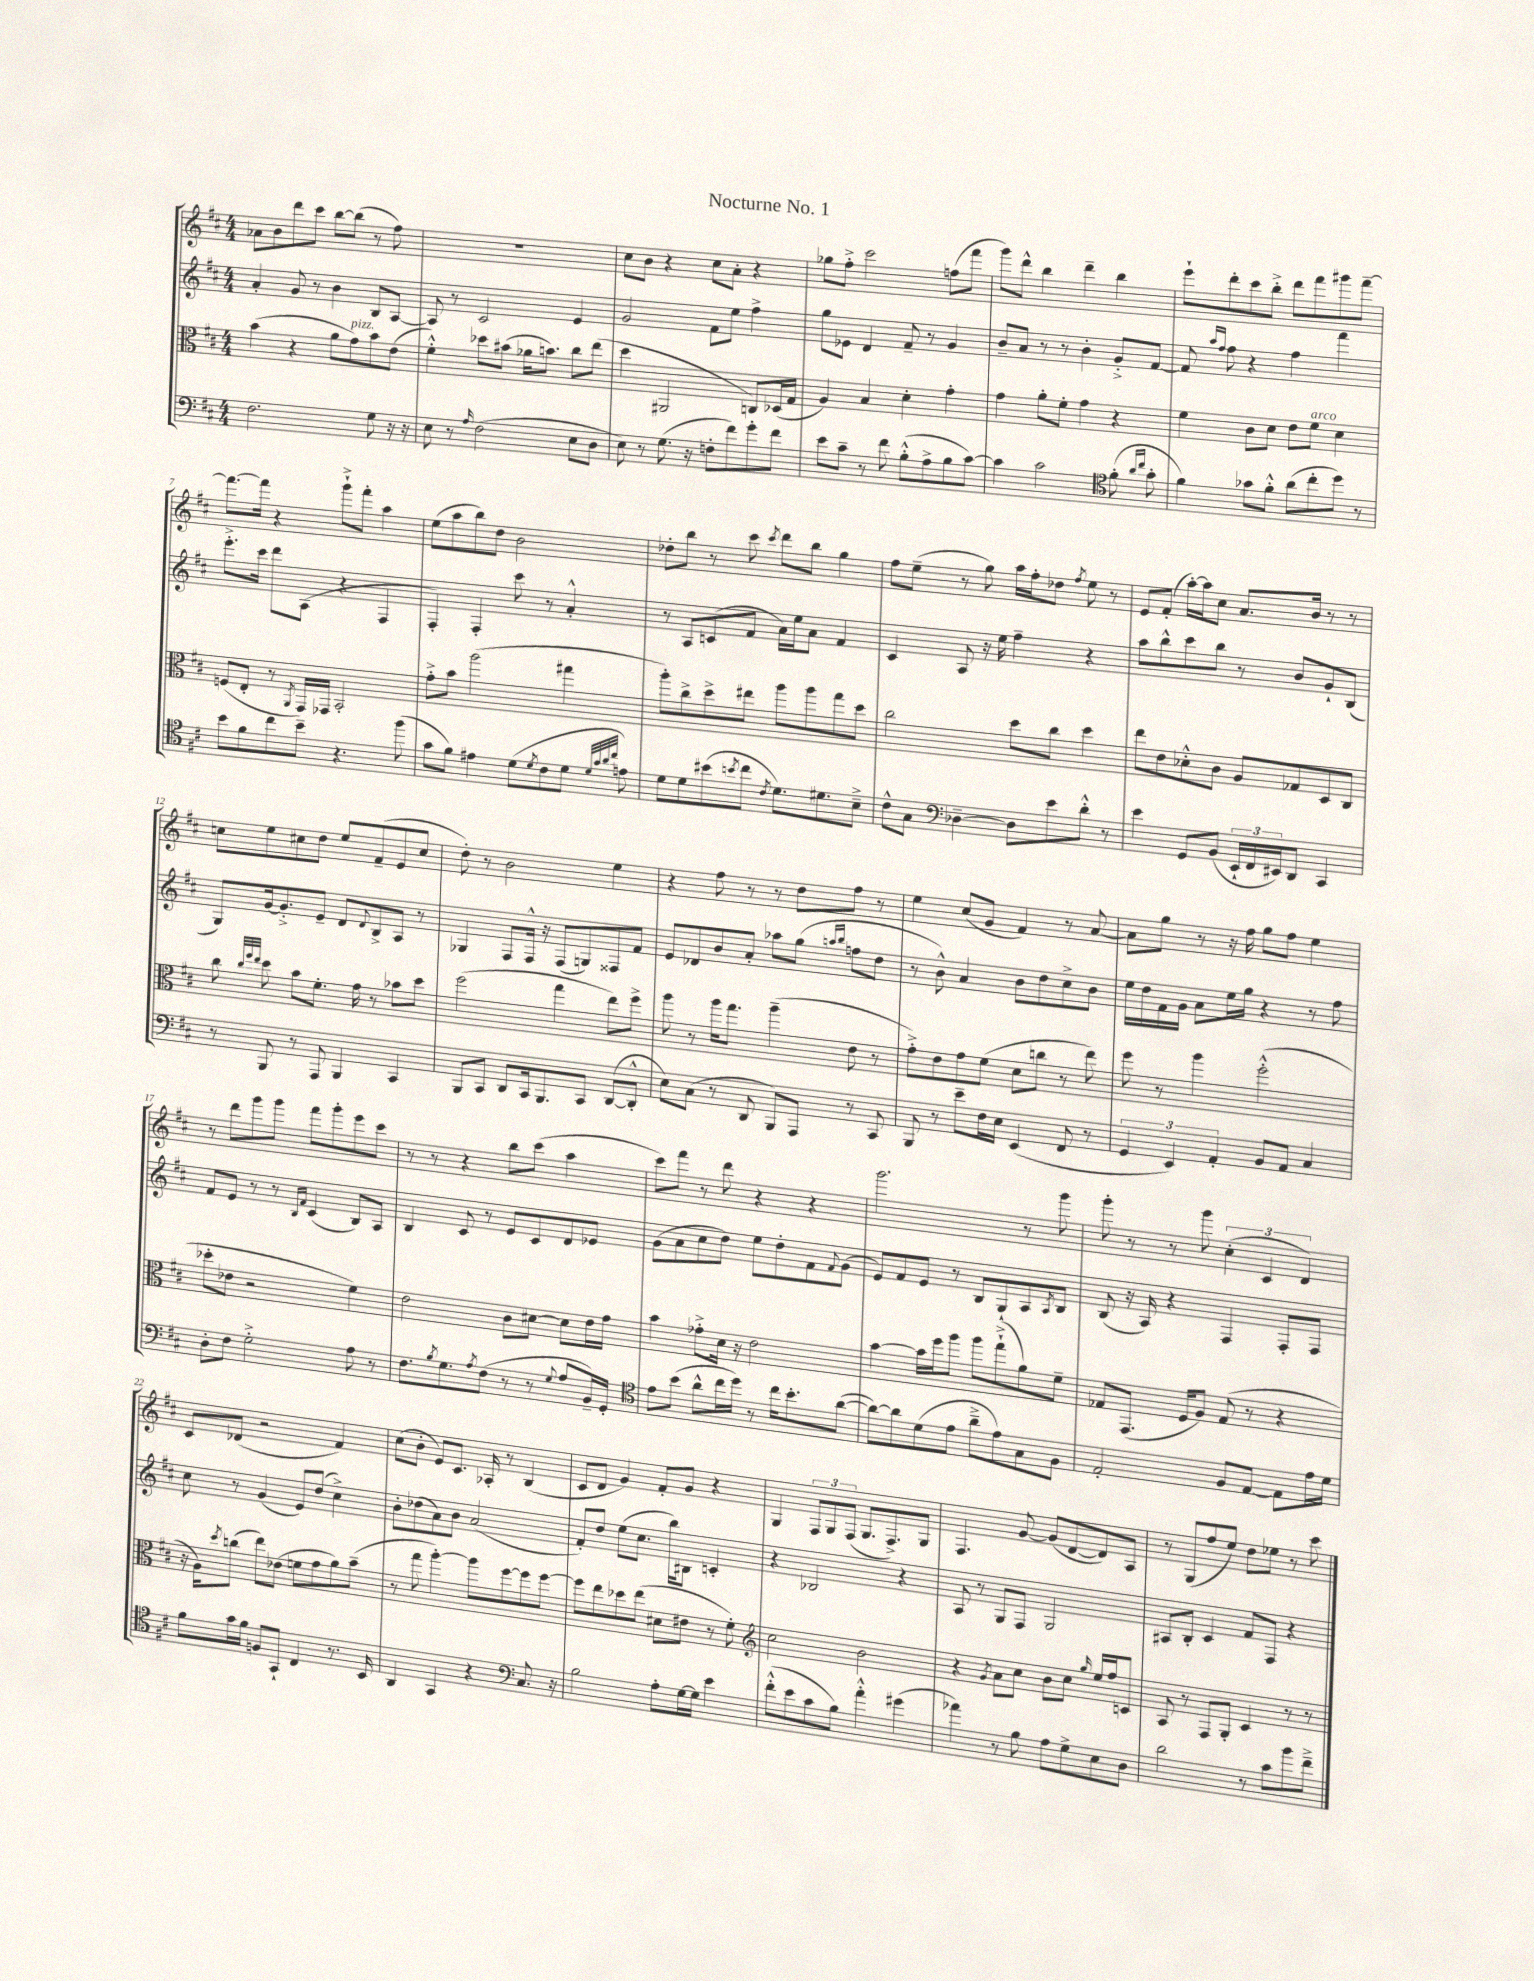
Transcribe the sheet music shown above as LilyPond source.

\header { title = "Nocturne No. 1" }
<<
\new StaffGroup <<
\new Staff = "s0" {
    \clef treble \key d \major \numericTimeSignature \time 4/4
    aes'8 b'8 d'''8 cis'''8 b''8~ b''8( r8 fis''8) |
    R1 |
    cis''8 b'8 r4 cis''8 a'8-. r4 |
    ges''8 fis''8-.-> cis'''2 f''8( fis'''8 |
    g'''8) d'''8-^ b''4 d'''4-- b''4 |
    e'''8-! d'''8-. cis'''8 b''8-.-> d'''8 fis'''8 gis'''8 fis'''8~-- |
    fis'''8.~ fis'''16 r4 g'''8-!-> fis'''8-. a''4 |
    e''8( a''8 b''8) d''8 b'2 |
    des''8-. b''8 r8 cis'''8 \acciaccatura { cis'''8 } d'''8 b''8 g''4 |
    fis''8 e''8--( r8 g''8) a''16 fis''16-. des''8 \acciaccatura { fis''8 } e''8 r8 |
    e'8 fis'8-.( a''16~-.) a''16 cis''8 a'8. b'16 r8 r8 |
    c''8 e''8 cis''8 d''8 e''8 fis'8--( e'8 cis''8 |
    d''8-.) r8 b'2 e''4 |
    r4 fis''8 r8 r8 d''8 fis''8 r8 |
    e''4 cis''8( g'8 fis'4) r8 a'8~ |
    a'8 g''8 r8 r16 fis''16 g''8 fis''8 e''4 |
    r8 d'''8 g'''8 g'''8 fis'''8 g'''8-. e'''8 cis'''8 |
    r8 r8 r4 b''8 cis'''8( a''4 |
    cis'''8) fis'''8 r8 d'''8 r4 r4 |
    g'''2. r8 g'''8 |
    g'''8-. r8 r8 g'''8 \tuplet 3/2 { cis''4-.( cis'4 d'4) } |
    cis'8 des'8( r2 fis'4) |
    cis''8( b'8-. e'8) cis'8. aes16-. r8 b4( |
    cis'8 d'8 g'4) fis'8-. g'8 r4 |
    g4 \tuplet 3/2 { fis8 g8 fis8( } g8. fis8.->) g8 |
    fis4. g'8~ g'8( d'8~ d'8) a8 |
    r8 g8( fis''8 e''8) d''8 ees''8 r8 cis'''8 \bar "|." |
}
\new Staff = "s1" {
    \clef treble \key d \major \numericTimeSignature \time 4/4
    a'4-. g'8 r8 b'4 b8 a8~ |
    a8 r8 cis'2 e'4 |
    g'2 fis'8 e''8 fis''4-> |
    g''8 ees'8 d'4 fis'8-- r8 g'4 |
    b'8-- a'8 r8 r8 b'4-. g'8-.-> fis'8~ |
    fis'8 \grace { a''16 fis''16 } fis''8 r4 fis''4 fis'''4 |
    e'''8.-.-> cis'''16 d'''8 a8( r4 fis4 |
    fis4-.) fis4-. cis'''8 r8 a'4-.-^ |
    r8 a8 c'8( fis'8 a'16) e''16 a'8 fis'4 |
    cis'4 a8 r16 e''16 fis''4-- r4 |
    a''8 b''8-^ cis'''8 b''8 r8 b'8 g'8-! b8( |
    g8) g'16~ g'8.-.-> e'8-- d'8 \appoggiatura { d'8 } b8-> a8 r8 |
    ges4 fis8 fis16-^ r16 fis8( g8) fisis8 fis'8 |
    e'8 des'8 b'8 a'8-. aes''8 g''8( \grace { a''16 b''16 } f''8 d''8 |
    r8 b'8-^) a'4 b'8 d''8 cis''8-> b'8 |
    e''16 d''16 fis'16 g'16 a'8 e''16 g''16 r4 r8 fis''8 |
    fis'8 e'8 r8 r8 \grace { b16 fis'16 } cis'4( b8) a8 |
    b4 cis'8 r8 e'8 cis'8 d'8 ees'8 |
    g'8( a'8 cis''8 d''8) e''8 d''8-. fis'8 \appoggiatura { fis'8 } g'8( |
    e'8) fis'8 e'8 r8 b8 g8-! a8 \acciaccatura { a8 } b8 |
    b8( r16 a16) r4 fis4 fis8-. fis8 |
    cis''8 r8 g'4( e'8) d''8( cis''4->) |
    b'8-. des''8( a'8) b'8 a'2( |
    fis'8-.) d''8 e''8( cis''8. b''16) bis8 c'4-. |
    r4 bes2 r4 |
    a8 r8 g8 fis8 g2 |
    ais8 b8-. cis'4 fis'8 fis8 r4 \bar "|." |
}
\new Staff = "s2" {
    \clef alto \key d \major \numericTimeSignature \time 4/4
    b'4( r4 a'8 g'8^\markup { \italic "pizz." }) b'8 e'8( |
    fis'4-.-^) des''8 bis'8( aes'16 b'8.) cis''8 e''8( |
    d''4 ais,2 c8) des16( g16 |
    a4) b4 d'4-. g'4-. |
    g'4 a'8-. fis'8-. g'4 r4 |
    fis'4 cis'8 d'8 e'8 fis'8^\markup { \italic "arco" } d'4 |
    f8( e8-. r8 \acciaccatura { a,8 } g,16) ges,16 b,2-. |
    g'8-.-> b'8 a''2( gis''4 |
    a''8-.) cis''8-> d''8-> eis''8 a''8 a''8 g''8 d''8 |
    cis''2 d''8 cis''8 d''4 |
    e''8 e'8 des'8-.-^ cis'8 a8 ges8 d8 cis8 |
    cis''8 \grace { cis''32 fis''32 e''32 } d''8 b'8 fis'8.-. g'16 r8 bes'8 d''8 |
    fis''2( g''4 e''8) fis''8-> |
    a''8 r8 a''16 g''8. a''4--( e'8 r8 |
    g'8-.->) e'8 g'8 fis'8( d'8 c''8 r8 e''8) |
    fis''8 r8 a''4 fis''2-.-^( |
    des''8-. ees'8 r2 fis'4) |
    e'2 cis'8 dis'8~ dis'8 e'16 g'16 |
    b'4 ges'8-.-> d'16 r16 e'2 |
    b'4~ b'16 fis''16 a''8 a''8 g''8-!->( a'8) fis'8-- |
    ges8 g,8.( fis16 a8) ges8( r8 r4 |
    r16 a16) \acciaccatura { d''8 } c''8( e''8) ees'8( f'8 g'8 a'8) b'8--( |
    r8 g''8 a''4~-.) a''8 fis''8~ fis''8 fis''8~ |
    fis''8 e''8 des''8 e''8( dis'8 eis'8 r8 fis'8-.) |
    \clef treble cis''2 b'2 |
    r4 \acciaccatura { g'8 } a'8 cis''8 b'8 cis''8 \grace { g''16 } e''16 fis''16 c'8 |
    a8 r8 fis8 g8-. cis'4 r8 r8 \bar "|." |
}
\new Staff = "s3" {
    \clef bass \key d \major \numericTimeSignature \time 4/4
    fis2. g8 r16 r16 |
    e8 r8 \grace { a16 } fis2( e8 d8 |
    e8) r8 g8.( r16 f8-. fis'8) g'8-. fis'8 |
    e'8 cis'8-- r8 fis'8 b8-.-^( a8-> b8 cis'8~) |
    cis'4 cis'2 \clef tenor fis'8-.( \grace { a'16 cis''16 } g'8-. |
    fis'4) ges'8 fis'8-.-^ a'8( cis''8-. d''8) r8 |
    b'8 fis'8 cis''8 b'8-- r4. fis''8( |
    g'8 fis'8) eis'4 d'8( \acciaccatura { d'8 } cis'8 d'8 \grace { d'32 g'32 a'32 cis''32 } e'8) |
    d'8 d'8 bis'8( \acciaccatura { b'8 } cis''8 \acciaccatura { cis'8 } d'8.) dis'8. b8---> |
    cis'8-^ g8 \clef bass des4~-- des8 e'8 d'8-.-^ r8 |
    e'4 g,8 b,8( \tuplet 3/2 { e,16-! fis,16 eis,16) } d,8 cis,4 |
    r8 b,,8 r8 a,,8 b,,4 cis,4 |
    b,,8 cis,8 d,8 cis,16 b,,8. cis,8 d,8~( d,8-.-^ |
    e8) cis8( r8 d,8 b,,8) a,,8 r8 cis,8 |
    b,,8 r8 e'8-- fis16 e16 e,4( fis,8 r8 |
    \tuplet 3/2 { g,4 e,4) a,4-. } b,8 a,8 cis4 |
    d8-. fis8 g2-.-> a8 r8 |
    fis8. \acciaccatura { b8 } g8. \acciaccatura { a8 } fis8( r8 r8 \appoggiatura { g8 } a8 b,16--) g,16-. |
    \clef tenor e'8 b'8( a'8-^ cis''16 d''16) r8 cis''16 b'8.-. a'8~( |
    a'8~) a'8 d'8( e'8 a'8---> e'8) g8 fis8 |
    e2-. fis8 e8~ e8 e'16 d'16 |
    fis'8 g'16 fis'16 f8 g,8-! cis4 r8. b,16 |
    a,4 g,4 r4 \clef bass cis8. r16 |
    b2 a8-. g16~ g16 e'4 |
    fis'8-.-^( e'8 cis'8 b8) a'4-.-^ gis'4( |
    aes'4) r8 b8 a8 g8-> e8 d8 |
    d'2 r8 cis'8 b'8 fis'8---> \bar "|." |
}
>>
>>
